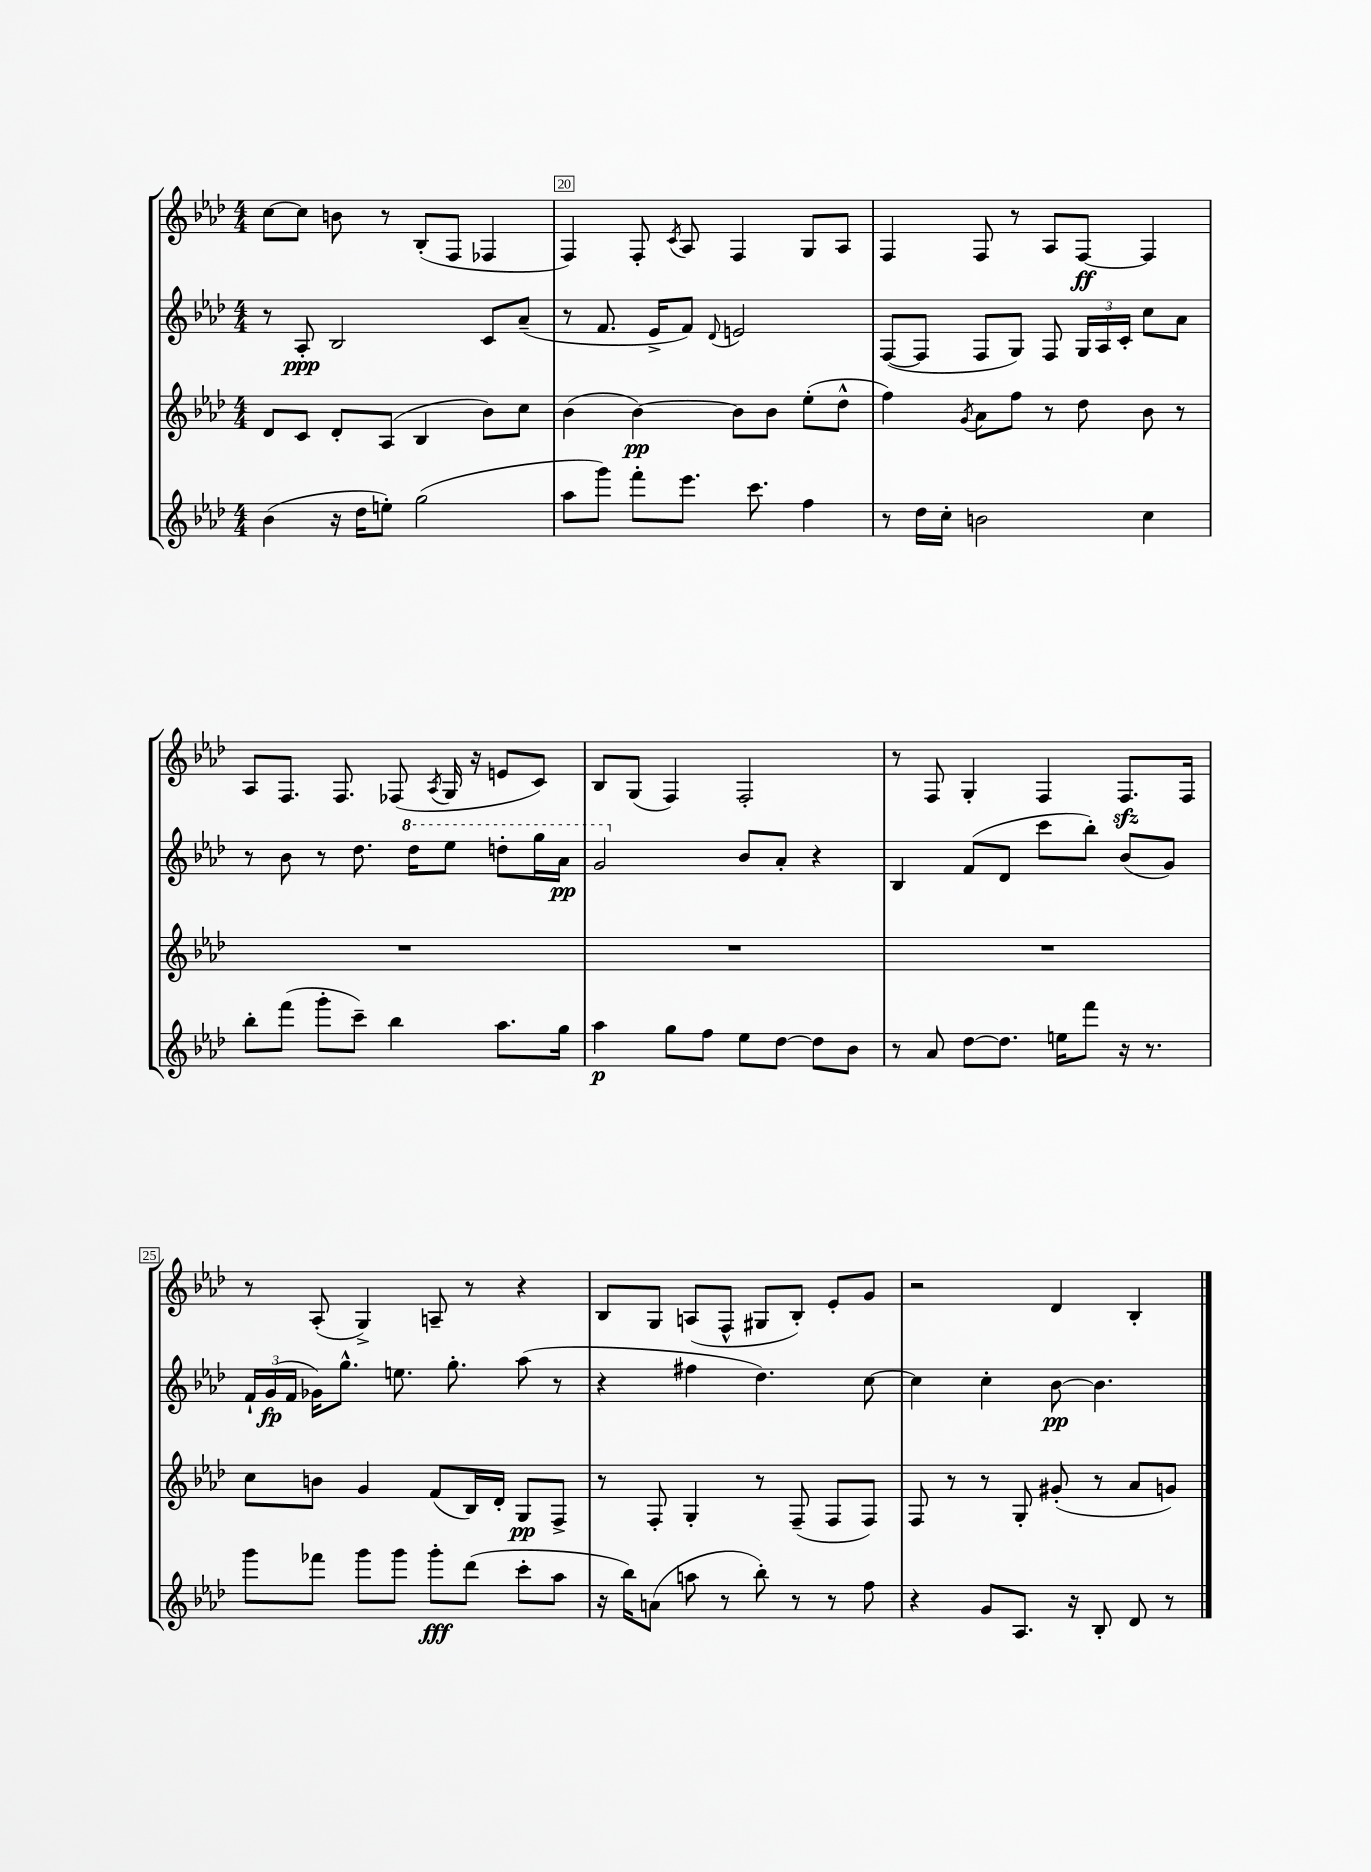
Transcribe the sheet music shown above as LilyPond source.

<<
\new StaffGroup <<
\new Staff = "s0" {
    \clef treble \key aes \major \numericTimeSignature \time 4/4
    \autoBeamOff c''8[~ c''8] b'8 r8 bes8[-.( f8] fes4 |
    f4) f8-. \acciaccatura { c'8 } aes8 f4 g8[ aes8] |
    f4 f8 r8 aes8[ f8]~\ff f4 |
    aes8[ f8.] f8. fes8( \acciaccatura { aes8 } g16 r16 e'8[ c'8]) |
    bes8[ g8]( f4) f2-. |
    r8 f8 g4-. f4 f8.[\sfz f16] |
    r8 aes8-.( g4->) a8-- r8 r4 |
    bes8[ g8] a8[( f8]-^ gis8[ bes8]-.) ees'8[-. g'8] |
    r2 des'4 bes4-. \bar "|." |
}
\new Staff = "s1" {
    \clef treble \key aes \major \numericTimeSignature \time 4/4
    \autoBeamOff r8 aes8-.\ppp bes2 c'8[ aes'8]--( |
    r8 f'8. ees'16[-> f'8]) \appoggiatura { des'8 } e'2 |
    f8[~( f8] f8[ g8]) f8 \tuplet 3/2 { g16[ aes16 c'16]-. } c''8[ aes'8] |
    r8 bes'8 r8 des''8. \ottava #1 des'''16[ ees'''8] d'''8[-. g'''16 aes''16]\pp |
    g''2 \ottava #0 bes'8[ aes'8]-. r4 |
    bes4 f'8[( des'8] c'''8[ bes''8]-.) bes'8[( g'8]) |
    \tuplet 3/2 { f'16[-! g'16\fp( f'16] } ges'16[) g''8.]-^ e''8. g''8.-. aes''8( r8 |
    r4 fis''4 des''4.) c''8~ |
    c''4 c''4-. bes'8~\pp bes'4. \bar "|." |
}
\new Staff = "s2" {
    \clef treble \key aes \major \numericTimeSignature \time 4/4
    \autoBeamOff des'8[ c'8] des'8[-. aes8]( bes4 bes'8[) c''8] |
    bes'4( bes'4~\pp) bes'8[ bes'8] ees''8[-.( des''8]-^ |
    f''4) \acciaccatura { g'8 } aes'8[ f''8] r8 des''8 bes'8 r8 |
    R1 |
    R1 |
    R1 |
    c''8[ b'8] g'4 f'8[( bes16) des'16]-. g8[\pp f8]-> |
    r8 f8-. g4-. r8 f8--( f8[ f8]) |
    f8 r8 r8 g8-. gis'8-.( r8 aes'8[ g'8]) \bar "|." |
}
\new Staff = "s3" {
    \clef treble \key aes \major \numericTimeSignature \time 4/4
    \autoBeamOff bes'4( r16 des''16[ e''8]-.) g''2( |
    aes''8[ g'''8]) f'''8[-. ees'''8.] c'''8. f''4 |
    r8 des''16[ c''16]-. b'2 c''4 |
    bes''8[-. f'''8]( g'''8[-. c'''8]--) bes''4 aes''8.[ g''16] |
    aes''4\p g''8[ f''8] ees''8[ des''8]~ des''8[ bes'8] |
    r8 aes'8 des''8[~ des''8.] e''16[ f'''8] r16 r8. |
    g'''8[ fes'''8] g'''8[ g'''8] g'''8[-.\fff des'''8]( c'''8[-. aes''8] |
    r16 bes''16[) a'8]( a''8 r8 bes''8-.) r8 r8 f''8 |
    r4 g'8[ aes8.] r16 bes8-. des'8 r8 \bar "|." |
}
>>
>>
\layout { \context { \Score currentBarNumber = #19 \override BarNumber.break-visibility = ##(#f #t #t) barNumberVisibility = #(every-nth-bar-number-visible 5) \override BarNumber.stencil = #(make-stencil-boxer 0.1 0.3 ly:text-interface::print) } }
